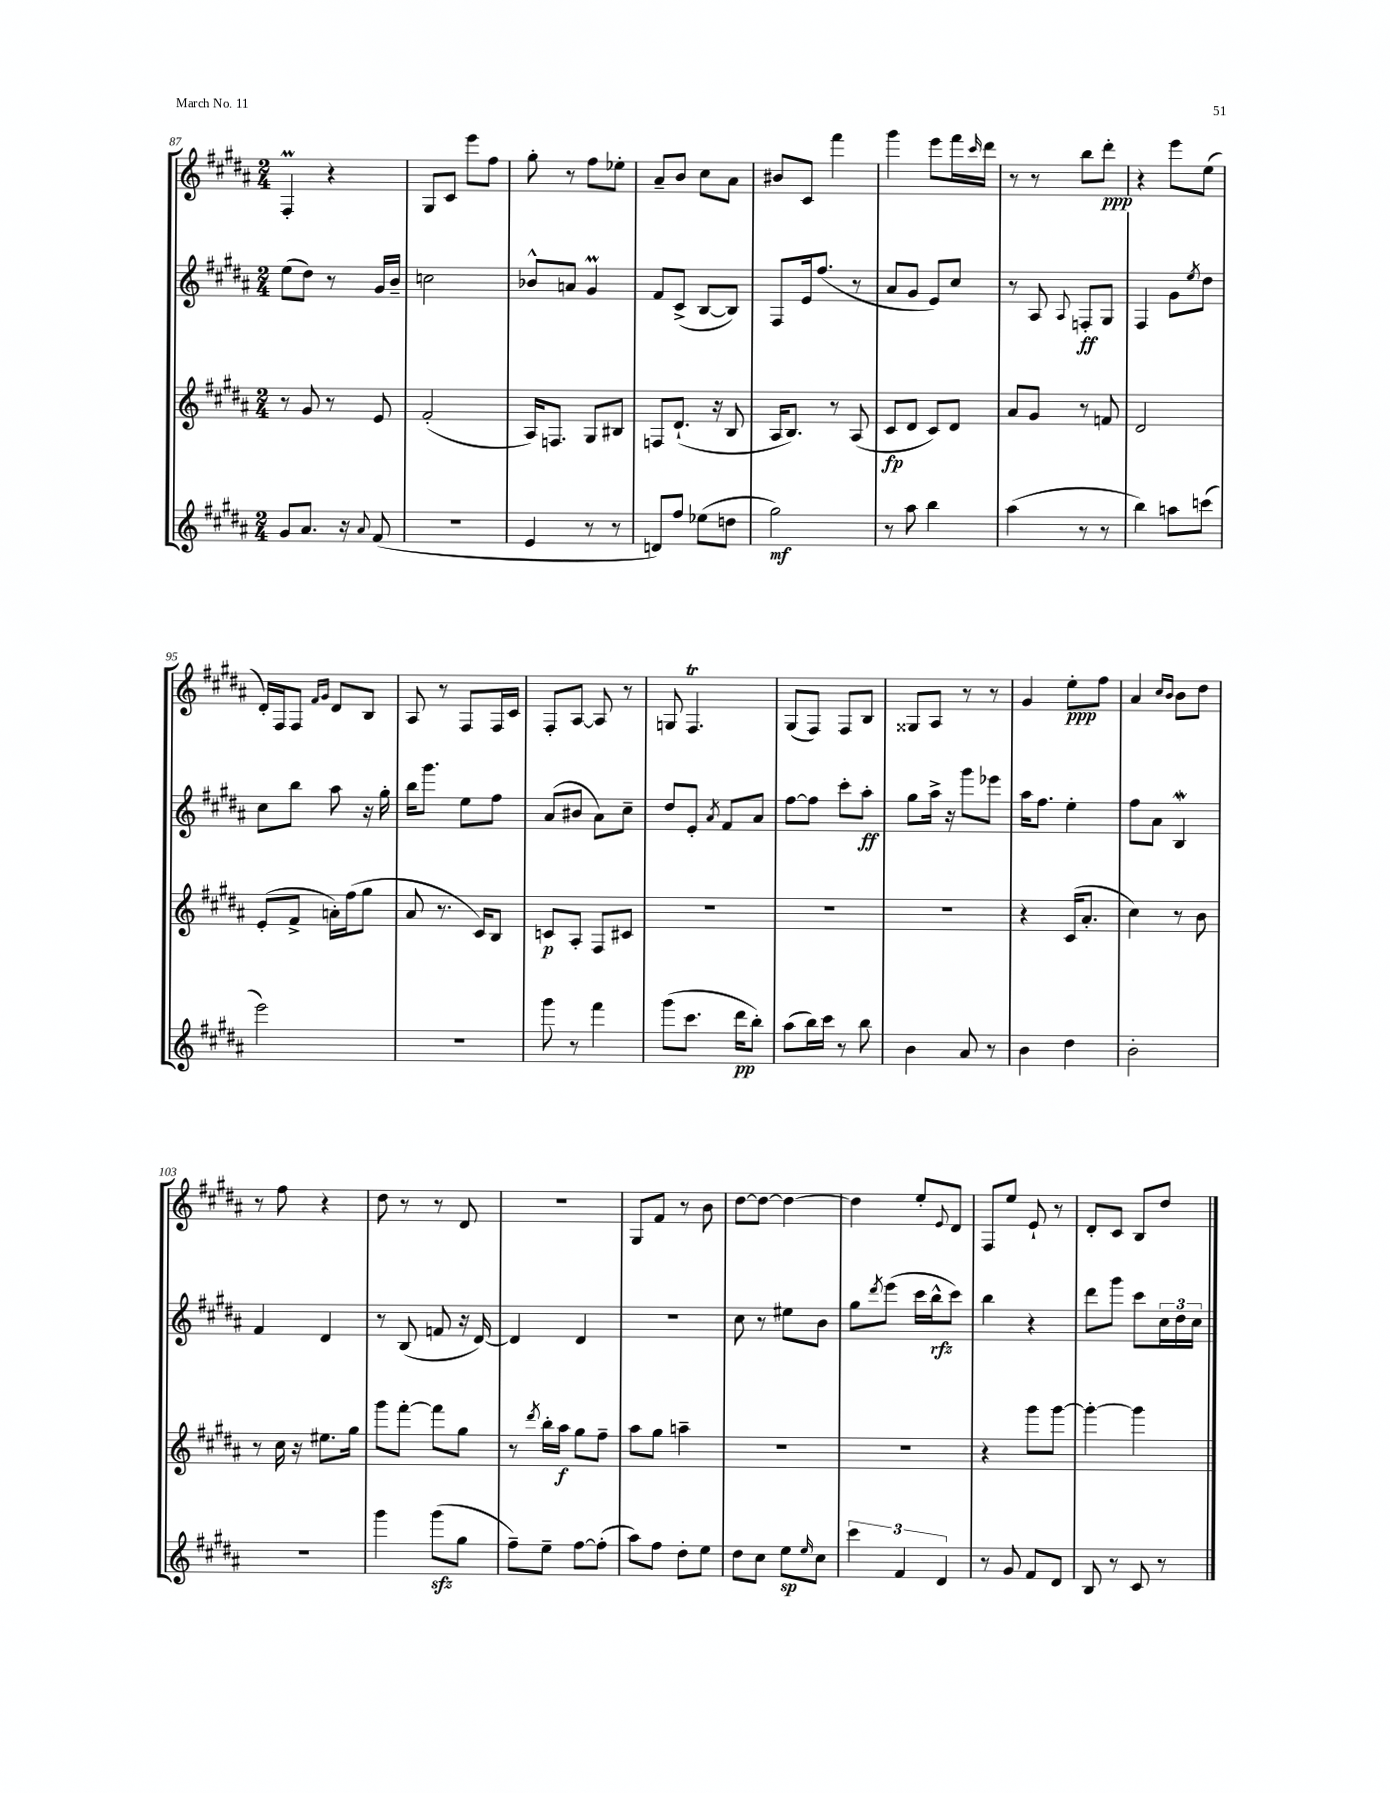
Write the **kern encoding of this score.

**kern	**kern	**kern	**kern
*staff4	*staff3	*staff2	*staff1
*clefG2	*clefG2	*clefG2	*clefG2
*k[f#c#g#d#a#]	*k[f#c#g#d#a#]	*k[f#c#g#d#a#]	*k[f#c#g#d#a#]
*M2/4	*M2/4	*M2/4	*M2/4
8g#/L	8r	(8ee\L	4F#'/
8.a#/J	8g#/	8dd#\J)	.
.	8r	8r	4r
16r	.	.	.
8qqa#/	.	.	.
(8f#/	8e/	16g#/LL	.
.	.	16b~/JJ	.
=	=	=	=
2r	(2f#'/	2cc\	8G#/L
.	.	.	8c#/J
.	.	.	8eee\L
.	.	.	8ff#\J
=	=	=	=
4e/	16A#/LK)	8b-^^/L	8gg#'\
.	8.F/J	.	.
.	.	8a/J	8r
8r	8G#/L	4g#/	8ff#\L
8r	8B#/J	.	8ee-'\J
=	=	=	=
8d/L)	8F/L	8f#/L	8a#~/L
8ff#/J	(8.d#`/J	(8c#^/J	8b/J
(8ee-\L	.	[8B/L	8cc#\L
.	16r	.	.
8dd\J	8B/	8B/]J)	8a#\J
=	=	=	=
2gg#\)	16A#/LK	8F#/L	8b#/L
.	8.B/J)	.	.
.	.	16e/k	8c#/J
.	.	(8.ff#/J	.
.	8r	.	4fff#\
.	(8A#/	8r	.
=	=	=	=
8r	8c#/L	8a#/L	4ggg#\
8aa#\	8d#/J	8g#/J	.
4bb\	8c#/L)	8e/L)	8eee\L
.	8d#/J	8cc#/J	16fff#\L
.	.	.	16qqccc#/
.	.	.	16ddd#\JJ
=	=	=	=
(4aa#\	8a#/L	8r	8r
.	8g#/J	8A#/	8r
.	.	8qqA#/	.
8r	8r	8F'/L	8bb\L
8r	8f/	8G#/J	8ddd#'\J
=	=	=	=
4bb\)	2d#/	4F#/	4r
8aa\L	.	8g#\L	8eee\L
.	.	8qee/	.
(8ccc\J	.	8dd#\J	(8ee\J
=	=	=	=
2eee\)	(8e'/L	8cc#\L	16d#'/LL)
.	.	.	16F#/J
.	8f#^/J	8bb\J	8F#/J
.	.	.	16qqf#/LL
.	.	.	16qqg#/JJ
.	16a'\LL)	8aa#\	8d#/L
.	(16ff#\J	.	.
.	8gg#\J	16r	8B/J
.	.	16gg#'\	.
=	=	=	=
2r	8a#/	16bb\LK	8A#/
.	.	8.ggg#\J	.
.	8.r	.	8r
.	.	8ee\L	8F#/L
.	16c#/LK)	.	.
.	8B/J	8ff#\J	16F#/L
.	.	.	16c#/JJ
=	=	=	=
8ggg#\	8c/L	(8a#/L	8F#'/L
8r	8A#'/J	8b#/J	[8A#/J
4fff#\	8F#/L	8a#\L)	8A#/]
.	8c#/J	8cc#~\J	8r
=	=	=	=
(8ggg#\L	2r	8dd#/L	8G/
8.ccc#\J	.	8e'/J	4.F#/
.	.	8qa#/	.
.	.	8f#/L	.
16ddd#\LK	.	.	.
8bb'\J)	.	8a#/J	.
=	=	=	=
(8aa#\L	2r	[8ff#\L	(8G#/L
16bb\L)	.	8ff#\]J	8F#/J)
16ccc#\JJ	.	.	.
8r	.	8ccc#'\L	8F#/L
8bb\	.	8aa#'\J	8B/J
=	=	=	=
4b\	2r	8gg#\L	8G##/L
.	.	16aa#^\Jk	8A#/J
.	.	16r	.
8a#/	.	8ggg#\L	8r
8r	.	8eee-\J	8r
=	=	=	=
4b\	4r	16aa#\LK	4g#/
.	.	8.ff#\J	.
4dd#\	(16c#/LK	4ee'\	8ee'\L
.	8.a#'/J	.	.
.	.	.	8ff#\J
=	=	=	=
2b'\	4cc#\)	8ff#\L	4a#/
.	.	8a#\J	.
.	.	.	16qqcc#/LL
.	.	.	16qqb/JJ
.	8r	4B/	8b\L
.	8b\	.	8dd#\J
=	=	=	=
2r	8r	4f#/	8r
.	16cc#\	.	8ff#\
.	16r	.	.
.	8.ee#\L	4d#/	4r
.	16gg#\Jk	.	.
=	=	=	=
4ggg#\	8ggg#\L	8r	8dd#\
.	[8fff#'\J	(8B/	8r
(8ggg#\L	8fff#\]L	8f/	8r
8gg#\J	8gg#\J	16r	8d#/
.	.	[16d#/)	.
=	=	=	=
8ff#~\L)	8r	4d#/]	2r
.	8qddd#/	.	.
8ee~\J	16bb'\LL	.	.
.	16aa#\JJ	.	.
[8ff#\L	8gg#\L	4d#/	.
(8ff#'\]J	8ff#~\J	.	.
=	=	=	=
8aa#\L)	8aa#\L	2r	8G#/L
8ff#\J	8gg#\J	.	8f#/J
8dd#'\L	4aa~\	.	8r
8ee\J	.	.	8b\
=	=	=	=
8dd#\L	2r	8cc#\	[8dd#\L
8cc#\J	.	8r	8dd#\_J
8ee\L	.	8ee#\L	4dd#\_
16qqee/	.	.	.
8cc#\J	.	8b\J	.
=	=	=	=
6ccc#\	2r	8gg#\L	4dd#\]
.	.	8qddd#/	.
.	.	(8eee\J	.
6f#/	.	.	.
.	.	16ccc#\LL	8ee'/L
.	.	16bb^^\J	.
6d#/	.	.	.
.	.	.	8qqe/
.	.	8ccc#\J)	8d#/J
=	=	=	=
8r	4r	4bb\	8F#/L
8g#/	.	.	8ee/J
8f#/L	8ggg#\L	4r	8e`/
8d#/J	[8ggg#\J	.	8r
=	=	=	=
8B/	4ggg#'\_	8ddd#\L	8d#'/L
8r	.	8ggg#\J	8c#/J
8c#/	4ggg#\]	8ccc#\L	8B/L
8r	.	24cc#\L	8dd#/J
.	.	24dd#\	.
.	.	24cc#\JJ	.
==	==	==	==
*-	*-	*-	*-
